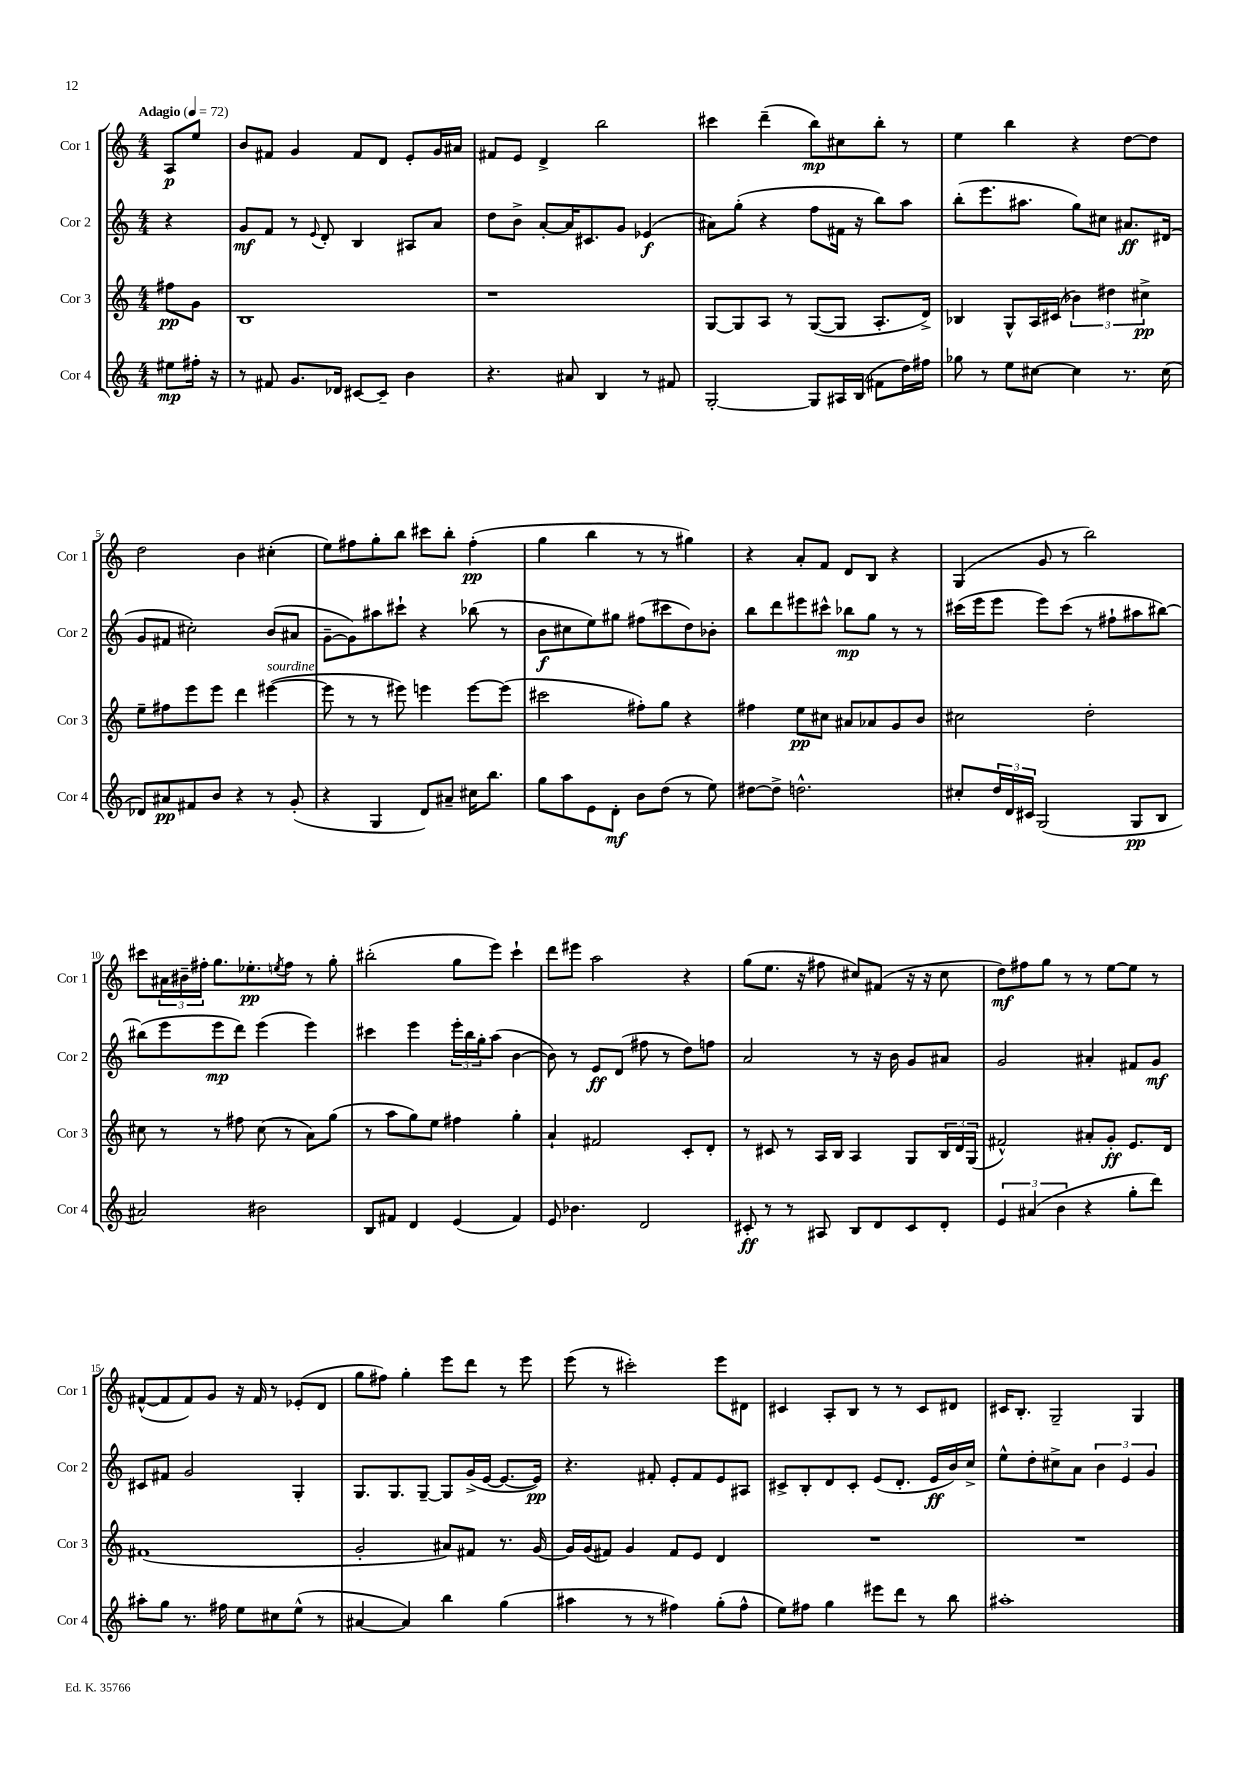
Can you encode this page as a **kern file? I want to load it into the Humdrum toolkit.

**kern	**dynam	**kern	**dynam	**kern	**dynam	**kern	**dynam
*part4	*part4	*part3	*part3	*part2	*part2	*part1	*part1
*staff4	*staff4	*staff3	*staff3	*staff2	*staff2	*staff1	*staff1
*I"Cor 4	*	*I"Cor 3	*	*I"Cor 2	*	*I"Cor 1	*
*I'Cor 4	*	*I'Cor 3	*	*I'Cor 2	*	*I'Cor 1	*
*clefG2	*	*clefG2	*	*clefG2	*	*clefG2	*
*k[]	*	*k[]	*	*k[]	*	*k[]	*
*M4/4	*	*M4/4	*	*M4/4	*	*M4/4	*
*MM72	*	*MM72	*	*MM72	*	*MM72	*
=	=	=	=	=	=	=	=
!	!	!	!	!	!	!LO:TX:a:B:t=Adagio	!
8ee#X\L	mp	8ff#X\L	pp	4r	.	8A/L	p
16ff#X'\Jk	.	8g\J	.	.	.	8ee/J	.
16r	.	.	.	.	.	.	.
=1	=1	=1	=1	=1	=1	=1	=1
8r	.	1B	.	8g/L	mf	8b/L	.
8f#X/	.	.	.	8f/J	.	8f#X/J	.
8.g/L	.	.	.	8r	.	4g/	.
.	.	.	.	8qqe/	.	.	.
.	.	.	.	8d'/	.	.	.
16d-X/Jk	.	.	.	.	.	.	.
[8c#X/L	.	.	.	4B/	.	8f#/L	.
8c#~/J]	.	.	.	.	.	8d/J	.
4b\	.	.	.	8A#X/L	.	8e'/L	.
.	.	.	.	8a/J	.	16g/L	.
.	.	.	.	.	.	16a#X/JJ	.
=2	=2	=2	=2	=2	=2	=2	=2
4.r	.	1r	.	8dd\L	.	8f#X/L	.
.	.	.	.	8b^\J	.	8e/J	.
.	.	.	.	[8a'/L	.	4d^/	.
8a#X/	.	.	.	16a/K]	.	.	.
.	.	.	.	8.c#X/	.	.	.
4B/	.	.	.	.	.	2bb\	.
.	.	.	.	8g/J	.	.	.
8r	.	.	.	(4e-X/	f	.	.
8f#X/	.	.	.	.	.	.	.
=3	=3	=3	=3	=3	=3	=3	=3
[2G'/	.	[8G/L	.	8a#X\L)	.	4ccc#X\	.
.	.	8G/]	.	(8gg'\J	.	.	.
.	.	8A/J	.	4r	.	(4ddd~\	.
.	.	8r	.	.	.	.	.
8G/L]	.	([8G/L	.	8ff\L	.	8bb\L)	mp
16A#X/L	.	8G/J]	.	16f#X\Jk	.	8cc#X\	.
(16B/JJ	.	.	.	16r	.	.	.
8f#X\L	.	8.A'/L	.	8bb\L)	.	8bb'\J	.
16dd\L)	.	.	.	8aa\J	.	8r	.
16ff#X\JJ	.	16d^/Jk)	.	.	.	.	.
=4	=4	=4	=4	=4	=4	=4	=4
8gg-X\	.	4B-X/	.	(8bb'\L	.	4ee\	.
8r	.	.	.	8.eee\	.	.	.
8ee\L	.	8G^^/L	.	.	.	4bb\	.
.	.	.	.	8.aa#X\J	.	.	.
[8cc#X\J	.	16A/L	.	.	.	.	.
.	.	(16c#X/JJ	.	.	.	.	.
4cc#\]	.	6b-X\)	.	8gg\L)	.	4r	.
.	.	.	.	8cc#X\J	.	.	.
.	.	6dd#X\	.	.	.	.	.
8.r	.	.	.	8.a#X/L	ff	[8dd\L	.
.	.	6cc#X^\	pp	.	.	.	.
.	.	.	.	.	.	8dd\J]	.
(16cc#\	.	.	.	(16d#X/Jk	.	.	.
!!LO:LB:g=z
=5	=5	=5	=5	=5	=5	=5	=5
8d-X/L)	.	8ee~\L	.	8g/L	.	2dd\	.
8a#X/	pp	8ff#X\	.	8f#X/J	.	.	.
8f#X/	.	8eee\	.	2cc#X'\)	.	.	.
8b/J	.	8eee\J	.	.	.	.	.
4r	.	4ddd\	.	.	.	4b\	.
!	!	!LO:TX:a:i:t=sourdine	!	!	!	!	!
8r	.	([4eee#X\	.	(8b/L	.	(4cc#X'\	.
(8g'/	.	.	.	8a#X/J	.	.	.
=6	=6	=6	=6	=6	=6	=6	=6
4r	.	8eee#\]	.	[8g~\L	.	8ee\L)	.
.	.	8r	.	8g\])	.	8ff#X\	.
4G/	.	8r	.	8aa#X\	.	8gg'\	.
.	.	8eee#X\)	.	8ccc#X`\J	.	8bb\J	.
8d/L)	.	4eeen\	.	4r	.	8ccc#X\L	.
8a#X~/J	.	.	.	.	.	8bb'\J	.
16cc#X\KL	.	[8eee\L	.	(8bb-X\	.	(4ff#'\	pp
8.bb\J	.	.	.	.	.	.	.
.	.	(8eee\J]	.	8r	.	.	.
=7	=7	=7	=7	=7	=7	=7	=7
8gg\L	.	2ccc#X\	.	8b\L	f	4gg\	.
8aa\	.	.	.	8cc#X\	.	.	.
8e\	.	.	.	8ee\)	.	4bb\	.
8d'\J	mf	.	.	8gg#X\J	.	.	.
8b\L	.	8ff#X'\L)	.	(8ff#X\L	.	8r	.
(8dd\J	.	8gg\J	.	8ccc#X\	.	8r	.
8r	.	4r	.	8dd\)	.	4gg#X\)	.
8ee\)	.	.	.	8b-X'\J	.	.	.
=8	=8	=8	=8	=8	=8	=8	=8
[8dd#X\L	.	4ff#X\	.	8bb\L	.	4r	.
8dd#^\J]	.	.	.	8ddd\	.	.	.
2.ddn^^\	.	8ee\L	pp	8eee#X\	.	8a'/L	.
.	.	8cc#X\J	.	8ccc#X^^\J	.	8f/J	.
.	.	8a#X/L	.	8bb-X\L	mp	8d/L	.
.	.	8a-X/	.	8gg\J	.	8B/J	.
.	.	8g/	.	8r	.	4r	.
.	.	8b/J	.	8r	.	.	.
=9	=9	=9	=9	=9	=9	=9	=9
8cc#X'/L	.	2cc#X\	.	(16ccc#X\LL	.	(4G/	.
.	.	.	.	16eee\J	.	.	.
24dd/L	.	.	.	8eee\J	.	.	.
24d/	.	.	.	.	.	.	.
24c#X/JJ	.	.	.	.	.	.	.
(2G/	.	.	.	8eee\L)	.	8g/	.
.	.	.	.	(8ccc#\J	.	8r	.
.	.	2dd'\	.	8r	.	2bb\)	.
.	.	.	.	8ff#X`\L	.	.	.
8G/L	pp	.	.	8aa#X\	.	.	.
8B/J	.	.	.	[8bb#X\J)	.	.	.
!!LO:LB:g=z
=10	=10	=10	=10	=10	=10	=10	=10
2a#X/)	.	8cc#X\	.	(8bb#X\L]	.	8ccc#X\L	.
.	.	8r	.	8eee\	.	24a#X\L	.
.	.	.	.	.	.	24b#X~\	.
.	.	.	.	.	.	24ff#X'\JJ	.
.	.	8r	.	8eee\	mp	8.gg\L	.
.	.	8ff#X\	.	8ddd\J)	.	.	.
.	.	.	.	.	.	8.ee-X'\	pp
2b#X\	.	(8cc#\	.	(4eee\	.	.	.
.	.	.	.	.	.	8qeen/	.
.	.	8r	.	.	.	8ff#\J	.
.	.	8a\L)	.	4eee\)	.	8r	.
.	.	(8gg\J	.	.	.	8gg'\	.
=11	=11	=11	=11	=11	=11	=11	=11
8B/L	.	8r	.	4ccc#X\	.	(2bb#X'\	.
8f#X/J	.	8aa\L	.	.	.	.	.
4d/	.	8gg\)	.	4eee\	.	.	.
.	.	8ee\J	.	.	.	.	.
(4e/	.	4ff#X\	.	24eee'\LL	.	8gg\L	.
.	.	.	.	24bb\	.	.	.
.	.	.	.	24gg'\J	.	.	.
.	.	.	.	(8aa\J	.	8eee\J)	.
4f#/)	.	4gg'\	.	[4b\	.	4ccc`\	.
=12	=12	=12	=12	=12	=12	=12	=12
8e/	.	4a`/	.	8b\])	.	8ddd\L	.
4.b-X\	.	.	.	8r	.	8eee#X\J	.
.	.	2f#X/	.	8e/L	ff	2aa\	.
.	.	.	.	(8d/J	.	.	.
2d/	.	.	.	8ff#X\	.	.	.
.	.	.	.	8r	.	.	.
.	.	8c'/L	.	8dd\L)	.	4r	.
.	.	8d'/J	.	8ffn\J	.	.	.
=13	=13	=13	=13	=13	=13	=13	=13
8c#X'/	ff	8r	.	2a/	.	(8gg\L	.
8r	.	8c#X/	.	.	.	8.ee\J	.
8r	.	8r	.	.	.	.	.
.	.	.	.	.	.	16r	.
8A#X/	.	16A/LL	.	.	.	8ff#X\	.
.	.	16B/JJ	.	.	.	.	.
8B/L	.	4A/	.	8r	.	8cc#X/L)	.
8d/	.	.	.	16r	.	(8f#X/J	.
.	.	.	.	16b\	.	.	.
8c#/	.	8G/L	.	8g/L	.	16r	.
.	.	.	.	.	.	16r	.
8d'/J	.	24B/L	.	8a#X/J	.	8cc#\	.
.	.	24d/	.	.	.	.	.
.	.	(24G/JJ	.	.	.	.	.
=14	=14	=14	=14	=14	=14	=14	=14
6e/	.	2f#X^^/)	.	2g/	.	8dd\L)	mf
.	.	.	.	.	.	8ff#X\	.
(6a#X/	.	.	.	.	.	.	.
.	.	.	.	.	.	8gg\J	.
6b\	.	.	.	.	.	.	.
.	.	.	.	.	.	8r	.
4r	.	8a#X'/L	.	4a#X'/	.	8r	.
.	.	8g'/J	ff	.	.	[8ee\L	.
8gg'\L	.	8.e/L	.	8f#X/L	.	8ee\J]	.
8ddd\J)	.	.	.	8g/J	mf	8r	.
.	.	16d/Jk	.	.	.	.	.
!!LO:LB:g=z
=15	=15	=15	=15	=15	=15	=15	=15
8aa#X'\L	.	(1f#X	.	8c#X/L	.	([8f#X^^/L	.
8gg\J	.	.	.	8f#X/J	.	8f#/]	.
8.r	.	.	.	2g/	.	8f#/)	.
.	.	.	.	.	.	8g/J	.
16ff#X\	.	.	.	.	.	.	.
8ee\L	.	.	.	.	.	16r	.
.	.	.	.	.	.	16f#/	.
8cc#X\	.	.	.	.	.	8r	.
(8ee^^\J	.	.	.	4G'/	.	(8e-X'/L	.
8r	.	.	.	.	.	8d/J	.
=16	=16	=16	=16	=16	=16	=16	=16
[4a#X/	.	2g'/	.	8.G/L	.	8gg\L	.
.	.	.	.	.	.	8ff#X\J)	.
.	.	.	.	8.G/	.	.	.
4a#/])	.	.	.	.	.	4gg'\	.
.	.	.	.	[8G~/J	.	.	.
4bb\	.	8a#X/L)	.	8G/L]	.	8eee\L	.
.	.	8f#X/J	.	(16g^/L	.	8ddd\J	.
.	.	.	.	[16e/JJ	.	.	.
(4gg\	.	8.r	.	8.e/L_	.	8r	.
.	.	.	.	.	.	8eee\	.
.	.	[16g/	.	16e/Jk])	pp	.	.
=17	=17	=17	=17	=17	=17	=17	=17
4aa#X\	.	16g/LL]	.	4.r	.	(8eee\	.
.	.	(16g/J	.	.	.	.	.
.	.	8f#X/J)	.	.	.	8r	.
8r	.	4g/	.	.	.	2ccc#X'\)	.
8r	.	.	.	8f#X'/	.	.	.
4ff#X\)	.	8f#/L	.	8e'/L	.	.	.
.	.	8e/J	.	8f#/	.	.	.
(8gg'\L	.	4d/	.	8e/	.	8eee\L	.
8ff#^^\J	.	.	.	8A#X/J	.	8d#X\J	.
=18	=18	=18	=18	=18	=18	=18	=18
8ee\L)	.	1r	.	8c#X^/L	.	4c#X/	.
8ff#X\J	.	.	.	8B'/	.	.	.
4gg\	.	.	.	8d/	.	8A'/L	.
.	.	.	.	8c#'/J	.	8B/J	.
8eee#X\L	.	.	.	(8e/L	.	8r	.
8ddd\J	.	.	.	8.d'/J	.	8r	.
8r	.	.	.	.	.	8c#/L	.
.	.	.	.	16e/LL	ff	.	.
8bb\	.	.	.	16b/)	.	8d#X/J	.
.	.	.	.	16cc^/JJ	.	.	.
=19	=19	=19	=19	=19	=19	=19	=19
1aa#X'	.	1r	.	8ee^^\L	.	16c#X/KL	.
.	.	.	.	.	.	8.B'/J	.
.	.	.	.	8dd'\	.	.	.
.	.	.	.	8cc#X^\	.	2G~/	.
.	.	.	.	8a\J	.	.	.
.	.	.	.	6b\	.	.	.
.	.	.	.	6e/	.	.	.
.	.	.	.	.	.	4G/	.
.	.	.	.	6g/	.	.	.
==	==	==	==	==	==	==	==
*-	*-	*-	*-	*-	*-	*-	*-
